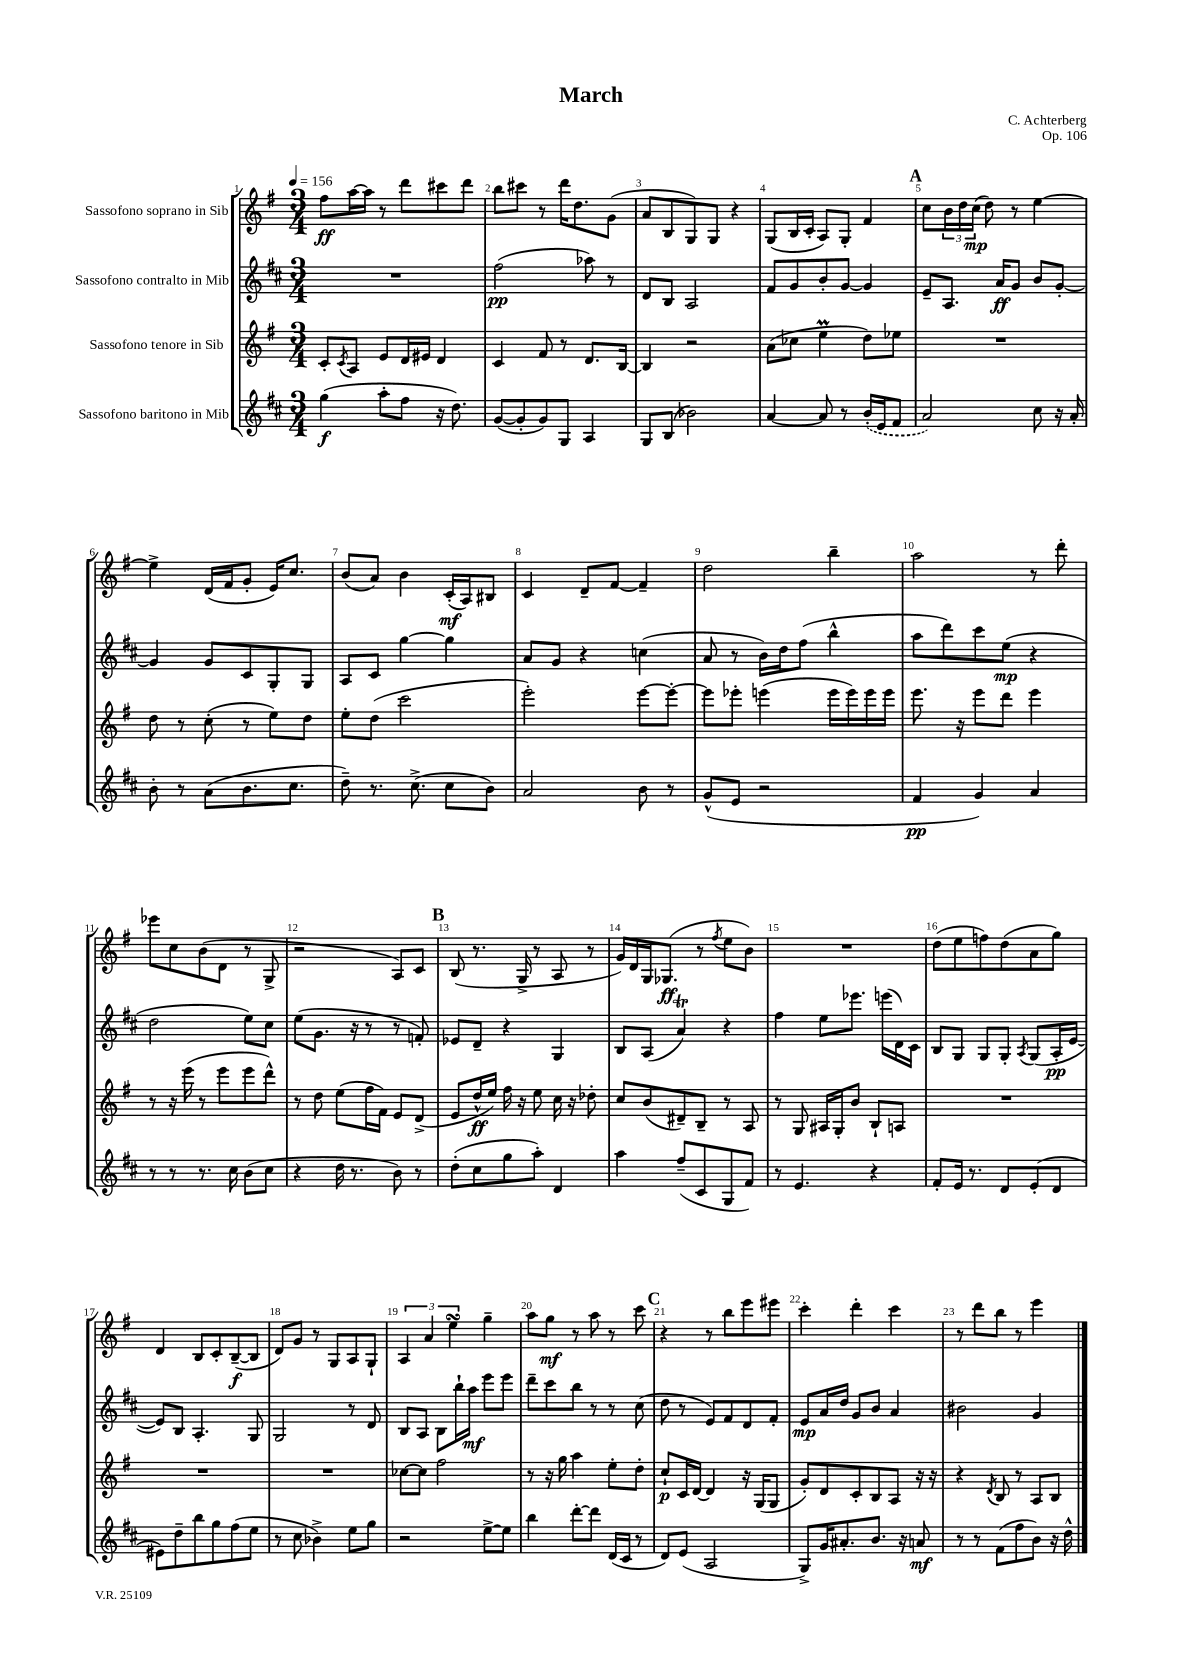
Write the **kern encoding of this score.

**kern	**kern	**kern	**kern
*staff4	*staff3	*staff2	*staff1
*clefG2	*clefG2	*clefG2	*clefG2
*k[f#c#]	*k[f#]	*k[f#c#]	*k[f#]
*M3/4	*M3/4	*M3/4	*M3/4
*MM156	*MM156	*MM156	*MM156
(4gg\	8c'/L	2.r	8ff#\L
.	8qc/	.	.
.	8A/J	.	[16aa\L
.	.	.	16aa\]JJ
8aa'\L	8e/L	.	8r
8ff#\J	16d/L	.	8ddd\L
.	16e#/JJ	.	.
16r	4d/	.	8ccc#\
8.dd\)	.	.	.
.	.	.	8ddd\J
=	=	=	=
([8g/L	4c/	(2ff#\	8bb\L
8g'/]	.	.	8ccc#\J
8g/)	8f#/	.	8r
8G/J	8r	.	16ddd\LK
.	.	.	8.dd\
4A/	8.d/L	8aa-\)	.
.	.	8r	(8g\J
.	[16B/Jk	.	.
=	=	=	=
8G/L	4B/]	8d/L	8a/L
(8B/J	.	8B/J	8B/
2b-\)	2r	2A/	8G/)
.	.	.	8G/J
.	.	.	4r
=	=	=	=
[4a/	(8a\L	8f#/L	(8G/L
.	8cc-\J	8g/	16B/L
.	.	.	16c'/JJ
8a/]	4ee\	8b'/	8A/L)
8r	.	[8g/J	8G'/J
(16b'/LL	8dd\L)	4g/]	4f#/
16e/J	.	.	.
8f#/J	8ee-\J	.	.
=	=	=	=
2a/)	2.r	8e~/L	8cc\L
.	.	8.A/J	24b\L
.	.	.	24dd\
.	.	.	(24cc\JJ
.	.	.	8dd\)
.	.	16a/LK	.
.	.	8g/J	8r
8cc#\	.	8b/L	[4ee\
16r	.	[8g'/J	.
16a'/	.	.	.
=	=	=	=
8b'\	8dd\	4g/]	4ee^\]
8r	8r	.	.
(8a\L	(8cc'\	8g/L	(16d/LL
.	.	.	16f#/J
8.b\	8r	8c#/	8g'/J
.	8ee\L)	8G'/	16e/LK)
8.cc#\J	.	.	8.cc/J
.	8dd\J	8G/J	.
=	=	=	=
8dd~\)	8ee'\L	8A/L	(8b/L
8.r	(8dd\J	8c#/J	8a/J)
.	2ccc\	[4gg\	4b\
(8.cc#^\	.	.	.
8cc#\L	.	4gg\]	(16c'/LL
.	.	.	16A/J)
8b\J)	.	.	8B#/J
=	=	=	=
2a/	2eee'\)	8a/L	4c/
.	.	8g/J	.
.	.	4r	8d~/L
.	.	.	[8f#/J
8b\	[8eee\L	(4cc\	4f#~/]
8r	8eee'\_J	.	.
=	=	=	=
(8g^^/L	8eee\]L	8a/	2dd\
8e/J	8eee-'\J	8r	.
2r	(4eee\	16b\LL)	.
.	.	16dd\J	.
.	.	(8ff#\J	.
.	16eee\LL	4bb^^\	4bb~\
.	16eee\)	.	.
.	16eee\	.	.
.	16eee\JJ	.	.
=	=	=	=
4f#/	8.eee\	8aa\L	2aa\
.	.	8ddd\)	.
.	16r	.	.
4g/)	8eee\L	8ccc#\	.
.	8ddd\J	(8ee\J	.
4a/	4eee\	4r	8r
.	.	.	8ddd'\
=	=	=	=
8r	8r	2dd\	8eee-\L
8r	16r	.	8cc\
.	(16eee\	.	.
8.r	8r	.	(8b\
.	8eee\L	.	8d\J
16cc#\	.	.	.
(8b\L	8eee\	8ee\L)	8r
8cc#\J	8ddd^^\J)	8cc#\J	8G^/
=	=	=	=
4r	8r	(8ee\L	2r
.	8dd\	8.g\J	.
16dd\	(8ee\L	.	.
8.r	.	16r	.
.	16ff#\L	8r	.
.	16f#\JJ)	.	.
8b\)	8e/L	8r	8A/L)
8r	(8d^/J	8f'/)	8c/J
=	=	=	=
(8dd'\L	8e/L	8e-/L	(8B/
8cc#\	16dd^^/L	8d~/J	8.r
.	16ee/JJ)	.	.
8gg\	16ff#\	4r	.
.	16r	.	16G^/
8aa'\J)	8ee\	.	8r
4d/	16cc\	4G/	8A/
.	16r	.	.
.	8dd-'\	.	8r
=	=	=	=
4aa\	8cc/L	8B/L	16g/LL)
.	.	.	16d/
.	(8b/	(8A/J	16G/J
.	.	.	(8.G-/J
(8ff#~/L	8d#~/)	4a/)	.
8c#/	8B~/J	.	8r
.	.	.	8qff#/
8G/	8r	4r	8ee\L
8f#/J)	8A/	.	8b\J)
=	=	=	=
8r	8r	4ff#\	2.r
4.e/	8G/	.	.
.	16A#/LL	8ee\L	.
.	16G'/J	.	.
.	8b/J	8.eee-\J	.
4r	8B`/L	.	.
.	.	(16eee\LL	.
.	8A/J	16d\)	.
.	.	16c#\JJ	.
=	=	=	=
8f#'/L	2.r	8B/L	(8dd\L
16e/Jk	.	8G/J	8ee\
8.r	.	.	.
.	.	8G/L	8ff\)
8d/L	.	8G'/J	(8dd\
.	.	8qA/	.
(8e'/	.	(8G/L	8a\
8d/J	.	16A'/L	8gg\J)
.	.	[16e/JJ	.
=	=	=	=
8e#\L)	2.r	8e/]L)	4d/
8dd~\	.	8B/J	.
8bb\	.	4.A'/	8B/L
8gg\	.	.	8c'/
(8ff#\	.	.	([8B~/
8ee\J	.	8G/	8B/]J
=	=	=	=
8r	2.r	2G/	8d/L)
8cc#\	.	.	8g/J
4b-^\)	.	.	8r
.	.	.	8G/L
8ee\L	.	8r	8A/
8gg\J	.	8d/	8G`/J
=	=	=	=
2r	[8cc-\L	8B/L	6A/
.	8cc-\]J	8A/J	.
.	.	.	6a/
.	2ff#\	8B\L	.
.	.	.	6ee\
.	.	16bb`\L	.
.	.	16aa\JJ	.
[8ee^\L	.	8eee\L	4gg~\
8ee\]J	.	8eee\J	.
=	=	=	=
4bb\	8r	8ddd~\L	8aa\L
.	16r	8ccc#\	8gg\J
.	16gg\	.	.
[8ddd'\L	4aa\	8bb\J	8r
8ddd\]J	.	8r	8aa\
(16d/LL	8ee'\L	8r	8r
16c#/JJ	.	.	.
8r	8dd'\J	(8cc#\	8ccc\
=	=	=	=
8d/L)	8cc`/L	8dd\	4r
(8e/J	16c/L	8r	.
.	[16d/JJ	.	.
2A/	4d/]	8e/L)	8r
.	.	8f#/	8bb\L
.	16r	8d/	8eee\
.	(16G/LK	.	.
.	8G/J	8f#'/J	8eee#\J
=	=	=	=
8G^/L)	8g'/L)	8e/L	4ccc'\
16g/K	8d/	16a/L	.
8.a#'/	.	16dd/JJ	.
.	8c'/	8g/L	4ddd'\
8.b/J	8B/	8b/J	.
.	8A/J	4a/	4ccc\
16r	.	.	.
8a/	16r	.	.
.	16r	.	.
=	=	=	=
8r	4r	2b#\	8r
8r	.	.	8ddd\L
.	8qd/	.	.
(8f#\L	8B/	.	8bb\J
8ff#\	8r	.	8r
8b\J)	8A/L	4g/	4eee\
16r	8B/J	.	.
16dd^^\	.	.	.
==	==	==	==
*-	*-	*-	*-
